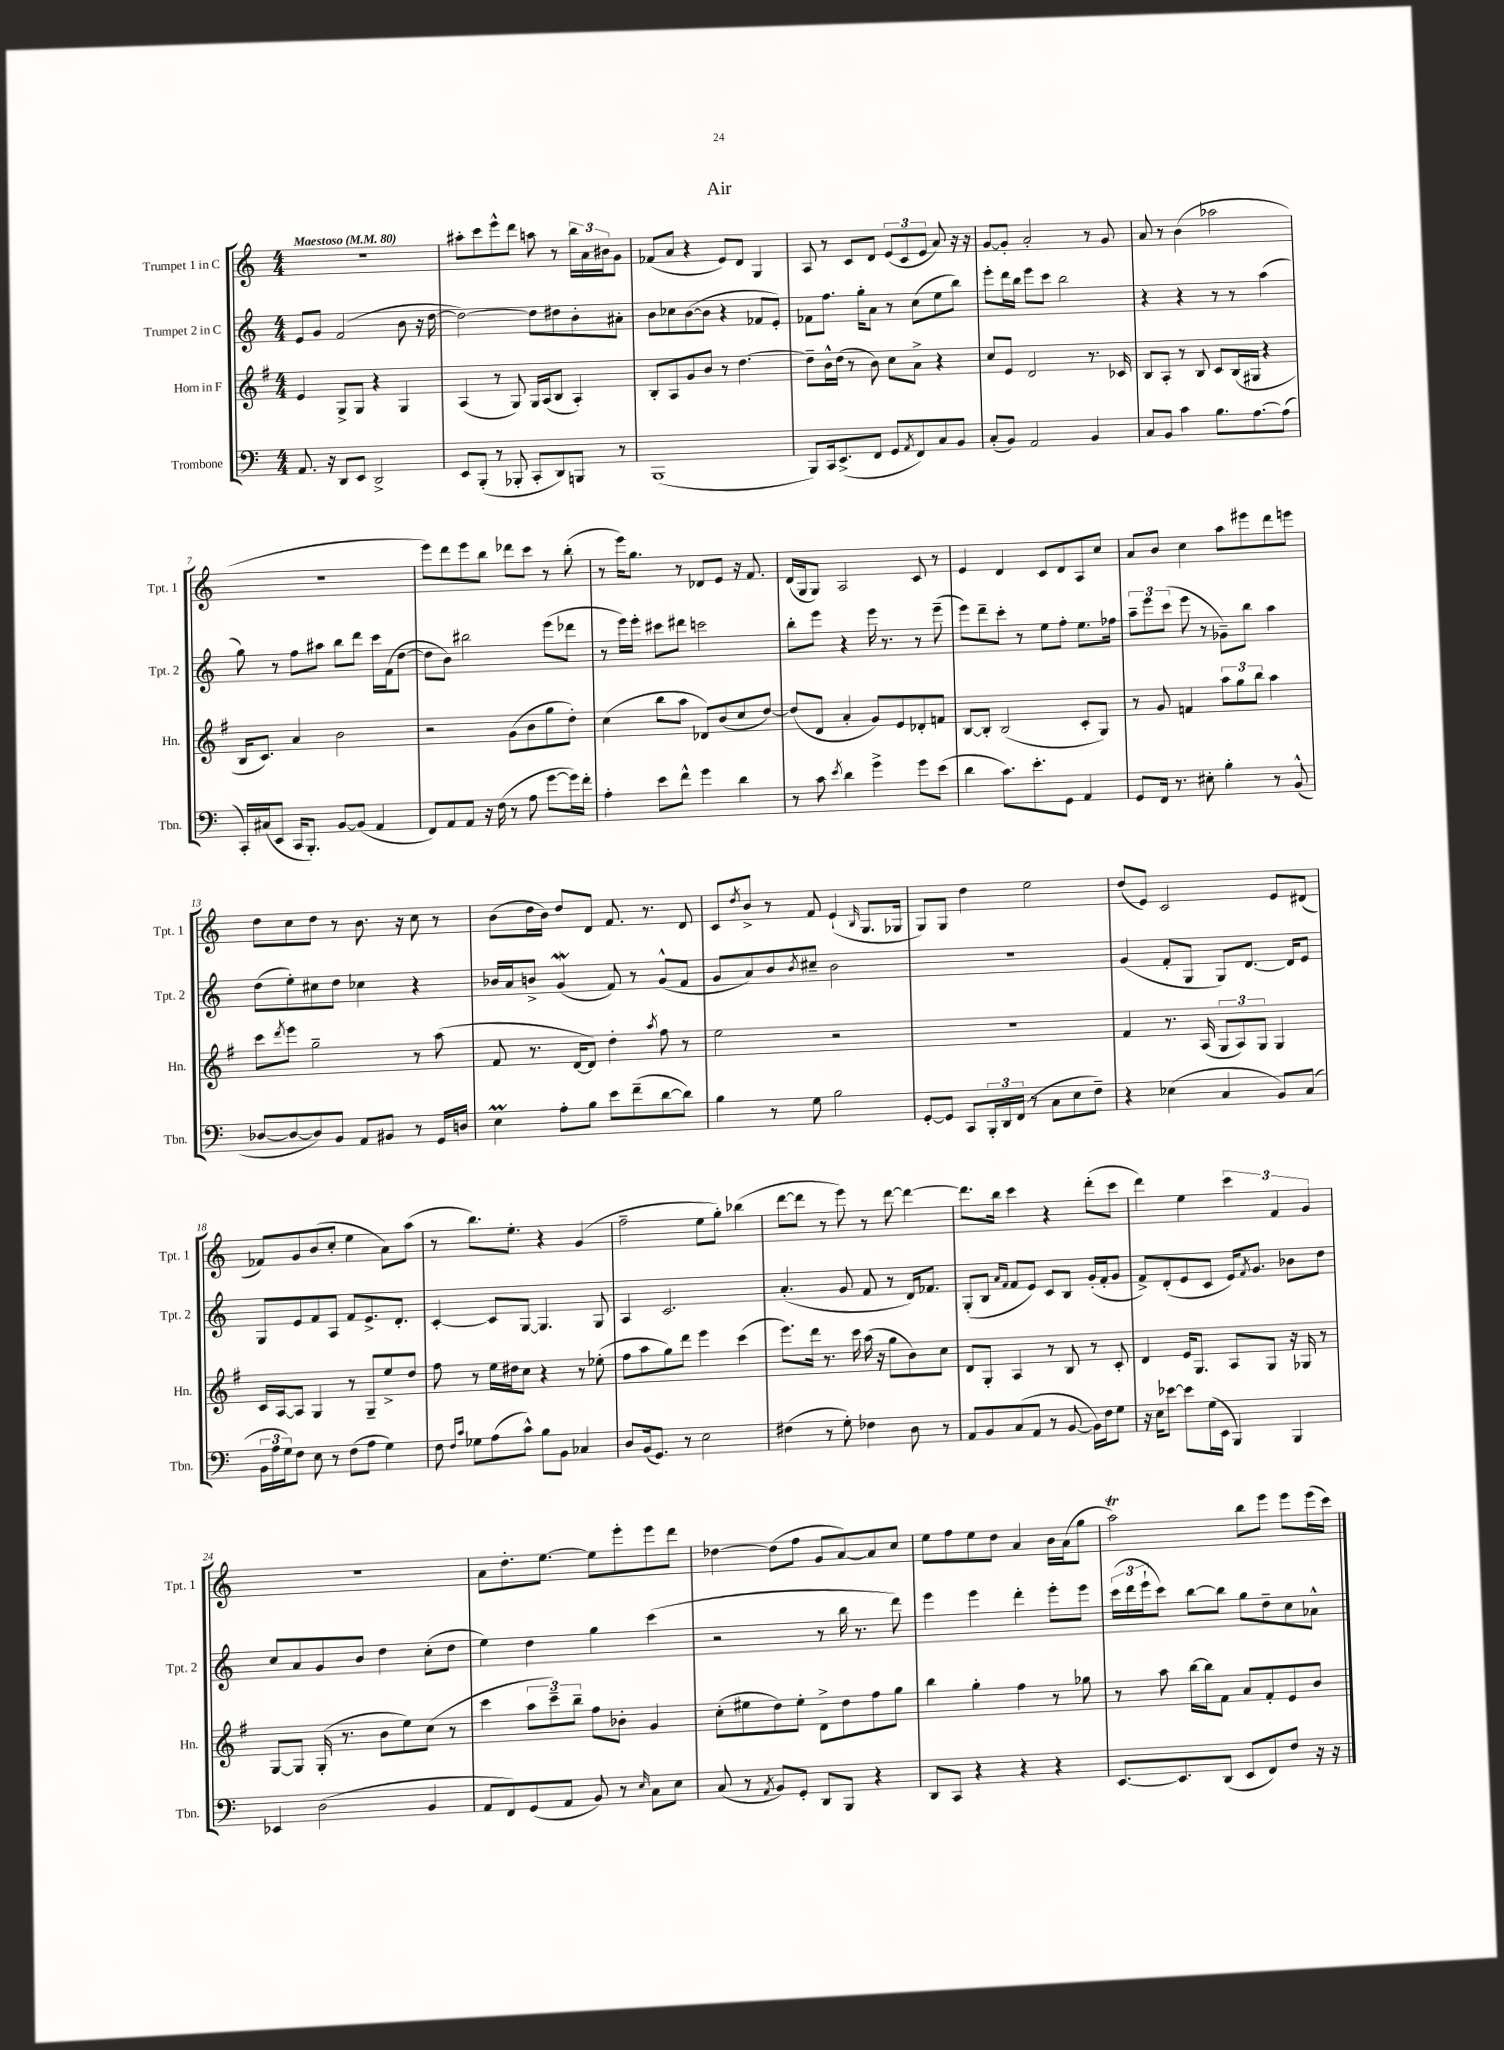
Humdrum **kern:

**kern	**kern	**kern	**kern
*staff4	*staff3	*staff2	*staff1
*clefF4	*clefG2	*clefG2	*clefG2
*k[]	*k[f#]	*k[]	*k[]
*M4/4	*M4/4	*M4/4	*M4/4
*MM80	*MM80	*MM80	*MM80
8.AA	4e	8e	1r
.	.	8g	.
16r	.	.	.
8DD	8G^	(2f	.
8EE	8G	.	.
2DD^	4r	.	.
.	4G	8b	.
.	.	16r	.
.	.	[16dd	.
=	=	=	=
8EE	(4A	2dd_)	8aa#'
(8BBB'	.	.	8ccc
8r	8r	.	8eee^^
8BBB-'	8G)	.	8ddd
8CC'	16G	8dd]	8aa
.	(16A	.	.
8DD)	8B	8dd#	8r
8BBB	4A')	8b'	24bb
.	.	.	24a
.	.	.	24b#
8r	.	8a#'	8g
=	=	=	=
(1BBB	8B'	8b	(8f-
.	8A	8cc-	8a
.	8g	([8b	4r
.	8b	8b]	.
.	8r	4r	8e)
.	[4.dd	.	8d
.	.	8f-	4G
.	.	8e')	.
=	=	=	=
8BBB)	8dd~]	8f-	8A
16CC	16b^^	8.ff	8r
(8.EE^	(16dd	.	.
.	8r	.	8c
.	.	16gg'	.
8FF	8b)	8a	8d
8GG	8cc	8r	(12e
.	.	.	12c
8qAA	.	.	.
8FF)	8a^	(8cc	.
.	.	.	12e
8C	4r	8ee	8a)
8BB	.	8bb)	16r
.	.	.	16r
=	=	=	=
(8C'	8cc	8eee'	[8g
8BB)	8e	16ddd	8g']
.	.	16bb	.
2AA	2d	8eee	2a'
.	.	8ccc	.
.	.	2bb	.
4BB	8.r	.	8r
.	.	.	8g
.	16c-	.	.
=	=	=	=
8C	8B	4r	8a
8BB	8A'	.	8r
4c	8r	4r	(4b
.	8B	.	.
8.B	8c	8r	2aa-
.	(16B	8r	.
[8.A	16G#	.	.
.	4r	(4aa	.
(8A]	.	.	.
=	=	=	=
16CC')	16B	8gg)	1r
(16C#	8.c)	.	.
8EE	.	8r	.
16CC	4a	8ff	.
8.BBB')	.	.	.
.	.	8aa#	.
[8BB	2b	8bb	.
(8BB]	.	8ddd	.
4AA	.	16ccc	.
.	.	(16f	.
.	.	[8dd	.
=	=	=	=
8FF)	2r	8dd]	8eee)
8AA	.	8b)	8ddd
8AA	.	2bb#	8eee
16r	.	.	8bb
(16F	.	.	.
8r	(8g	.	8ddd-
8A	8b	.	8ccc
[8g	8gg	(8eee	8r
16g])	8dd')	8ddd-	(8bb'
16f'	.	.	.
=	=	=	=
4A'	(4cc	8r	8r
.	.	16eee)	16eee)
.	.	16eee'	8.gg
8e	8bb	8ccc#	.
8f^^	8aa	8ddd#	8r
4g	8d-)	2ccc	8d-
.	(8b	.	8e
4d	8cc	.	16r
.	.	.	8.f
.	[8dd)	.	.
=	=	=	=
8r	(8dd]	8bb'	(16d
.	.	.	16G
8c	8d	8eee	8G)
8qe	.	.	.
4d	4a'	4r	2A
4g^	8g)	16eee	.
.	.	8.r	.
.	8e	.	.
8g	8d-'	8r	8c
(8e	8f	(8eee~	8r
=	=	=	=
4d	[8B	8eee)	4e
.	8B']	8ddd~	.
8.c)	(2B	8ccc'	4d
.	.	8r	.
8.e'	.	.	.
.	.	8ee	8c
8GG	.	8ff'	8d
4AA	8c'	8.ee	8A
.	8G)	.	8cc
.	.	16ff-	.
=	=	=	=
8GG	8r	12aa~	8a
.	.	12eee	.
16FF	8g	.	8b
.	.	(12ccc	.
8.r	.	.	.
.	4f	8eee	4cc
8E#'	.	8r	.
4B'	12aa	8g-~)	8aa
.	12gg	.	.
.	.	8bb	8eee#
.	12bb	.	.
8r	4aa	4aa	8ddd
(8BB^^	.	.	8eee
=	=	=	=
[8D-	8ccc	(8dd	8dd
.	8qddd	.	.
8D-_	8eee	8ee')	8cc
8D-])	2gg~	8cc#	8dd
8BB	.	8dd	8r
8AA	.	4cc-	8.b
8BB#	.	.	.
.	.	.	16r
8r	8r	4r	8cc
16GG	(8aa	.	8r
16D	.	.	.
=	=	=	=
4E	8f#	16b-	(8b
.	.	16a	.
.	8.r	8b^	16dd
.	.	.	16b)
8A'	.	(4g	8dd
.	[16d	.	.
8B	8d])	.	8d
8e	4dd'	8f)	8.f
(8f~	.	8r	.
.	.	.	8.r
.	8qaa	.	.
[8d	8ff#	(8g^^	.
8d])	8r	8f	8d
=	=	=	=
4B	2ee	8g	8c
.	.	.	8qdd
.	.	8a)	8b^
8r	.	8b	8r
.	.	8qb	.
8G	.	8cc#~	8f
2B	2r	2b	(4e`
.	.	.	16qqB
.	.	.	8.G
.	.	.	16G-
=	=	=	=
[8GG'	1r	1r	8G)
8GG]	.	.	8G
8CC	.	.	4dd
24BBB'	.	.	.
24DD	.	.	.
(24FF	.	.	.
8r	.	.	2ee
8C	.	.	.
8E	.	.	.
8F~)	.	.	.
=	=	=	=
4r	4f#	(4g	(8dd
.	.	.	8e)
(4E-	8.r	8f'	2c
.	.	8G	.
.	(16A	.	.
4C	12G	8G)	.
.	12A)	.	.
.	.	[8.d	.
.	12G	.	.
8BB)	4G	.	8e
.	.	16d]	.
(8C	.	8e	(8d#
=	=	=	=
24BB	16c	8G	8f-)
24A	.	.	.
.	[16A	.	.
24G)	.	.	.
8F	8A]	8e	8g
8E	4G	8f	(8b
8r	.	8A	8cc'
(8F	8r	8f	4ee
8A	8G~	8.e^	.
4G)	8ee^	.	8a)
.	.	8.d'	.
.	8dd	.	(8aa
=	=	=	=
8F	8ff#	[4c'	8r
16qqF	.	.	.
16qqc	.	.	.
8G-	8r	.	8.bb)
(8A	16ee	8c]	.
.	16dd#	.	8.ee'
8c^^)	8cc	[8G	.
8B	4r	4.G]	4r
8BB	.	.	.
4C-	8r	.	(4g
.	(8ee-'	8G	.
=	=	=	=
8D	8ff#	4A	2ff~
(16BB	8aa	.	.
8.GG)	.	.	.
.	8gg)	2.c	.
8r	8ddd	.	.
2E	4eee	.	8ee
.	.	.	8gg')
.	(4ccc	.	(4bb-
=	=	=	=
(4F#	8.eee)	(4.a'	[8ddd
.	.	.	8ddd]
.	16ddd	.	.
8r	8.r	.	8r
8G')	.	8g	8eee)
.	16ccc	.	.
4F-	(16aa	8f	8r
.	16r	.	.
.	8gg	8r	[8ddd
8D	8b)	16d)	4ddd_
.	.	8.f-	.
8r	8cc	.	.
=	=	=	=
8AA	8d	(8G'	8.ddd]
8BB	8G'	8B	.
.	.	.	16bb
.	.	16qqa	.
.	.	16qqf	.
(8C	4A	8f	4ccc
8AA	.	8e)	.
8r	8r	8c	4r
[8BB	8B	8B	.
16BB])	8r	(16g'	(8ddd'
16F	.	16f'	.
8G	8c'	8g	8ccc
=	=	=	=
16r	4d	8f^)	4ddd)
16E	.	.	.
[8e-	.	(8d'	.
8e-]	16e	8e	4ee
.	8.G	.	.
(16G	.	8c	.
16EE	.	.	.
4BBB)	8A	16e)	6ccc
.	.	8qf	.
.	.	8.g	.
.	8G	.	.
.	.	.	6f
4BBB	16r	8b-	.
.	16G-	.	.
.	.	.	6g
.	8r	8dd	.
=	=	=	=
4EE-	[8G	8cc	1r
.	8G]	8a	.
(2D	(16G'	8g	.
.	8.r	.	.
.	.	8b	.
.	8b	4dd	.
.	8ee)	.	.
4BB	(8cc	(8cc'	.
.	8r	8dd	.
=	=	=	=
8AA	4ccc	4ee)	8a
8FF)	.	.	8.dd'
(8GG	12aa	4dd	.
.	.	.	[8.ee
.	12ccc~)	.	.
8AA	.	.	.
.	12bb~	.	.
8BB)	8ff#	4gg	8ee]
8r	8b-'	.	8eee'
16qqE	.	.	.
8C	4g	(4ccc	8eee
8E	.	.	8ddd
=	=	=	=
(8C	(8cc'	2r	[4dd-
8r	8ee#	.	.
8qAA	.	.	.
8BB)	8dd)	.	(8dd-]
8GG'	8ee#'	.	8ff
8DD	8d^	8r	8g
8BBB	8dd	16bb	[8a)
.	.	8.r	.
4r	8ff#	.	8a]
.	8gg	8ddd)	8cc
=	=	=	=
8DD	4bb	4eee	8ee
8CC	.	.	8ff
4r	4gg'	4eee	8ee
.	.	.	8dd
4r	4ff#	4ddd'	4a
4r	8r	8eee'	16b
.	.	.	(16a
.	8gg-	8eee	8gg
=	=	=	=
[8.EE	8r	(24ccc	2aa)
.	.	24ddd	.
.	.	24eee`	.
.	8aa	8ccc)	.
8.EE]	.	.	.
.	[16bb	[8bb	.
.	16bb]	.	.
(8DD	8f#	8bb]	.
8EE	8a	8gg	8bb
8FF)	8f#'	8dd~	8eee
8F	8e	8cc	8eee
16r	8b	8a-^^	(16eee
16r	.	.	16ccc)
==	==	==	==
*-	*-	*-	*-
